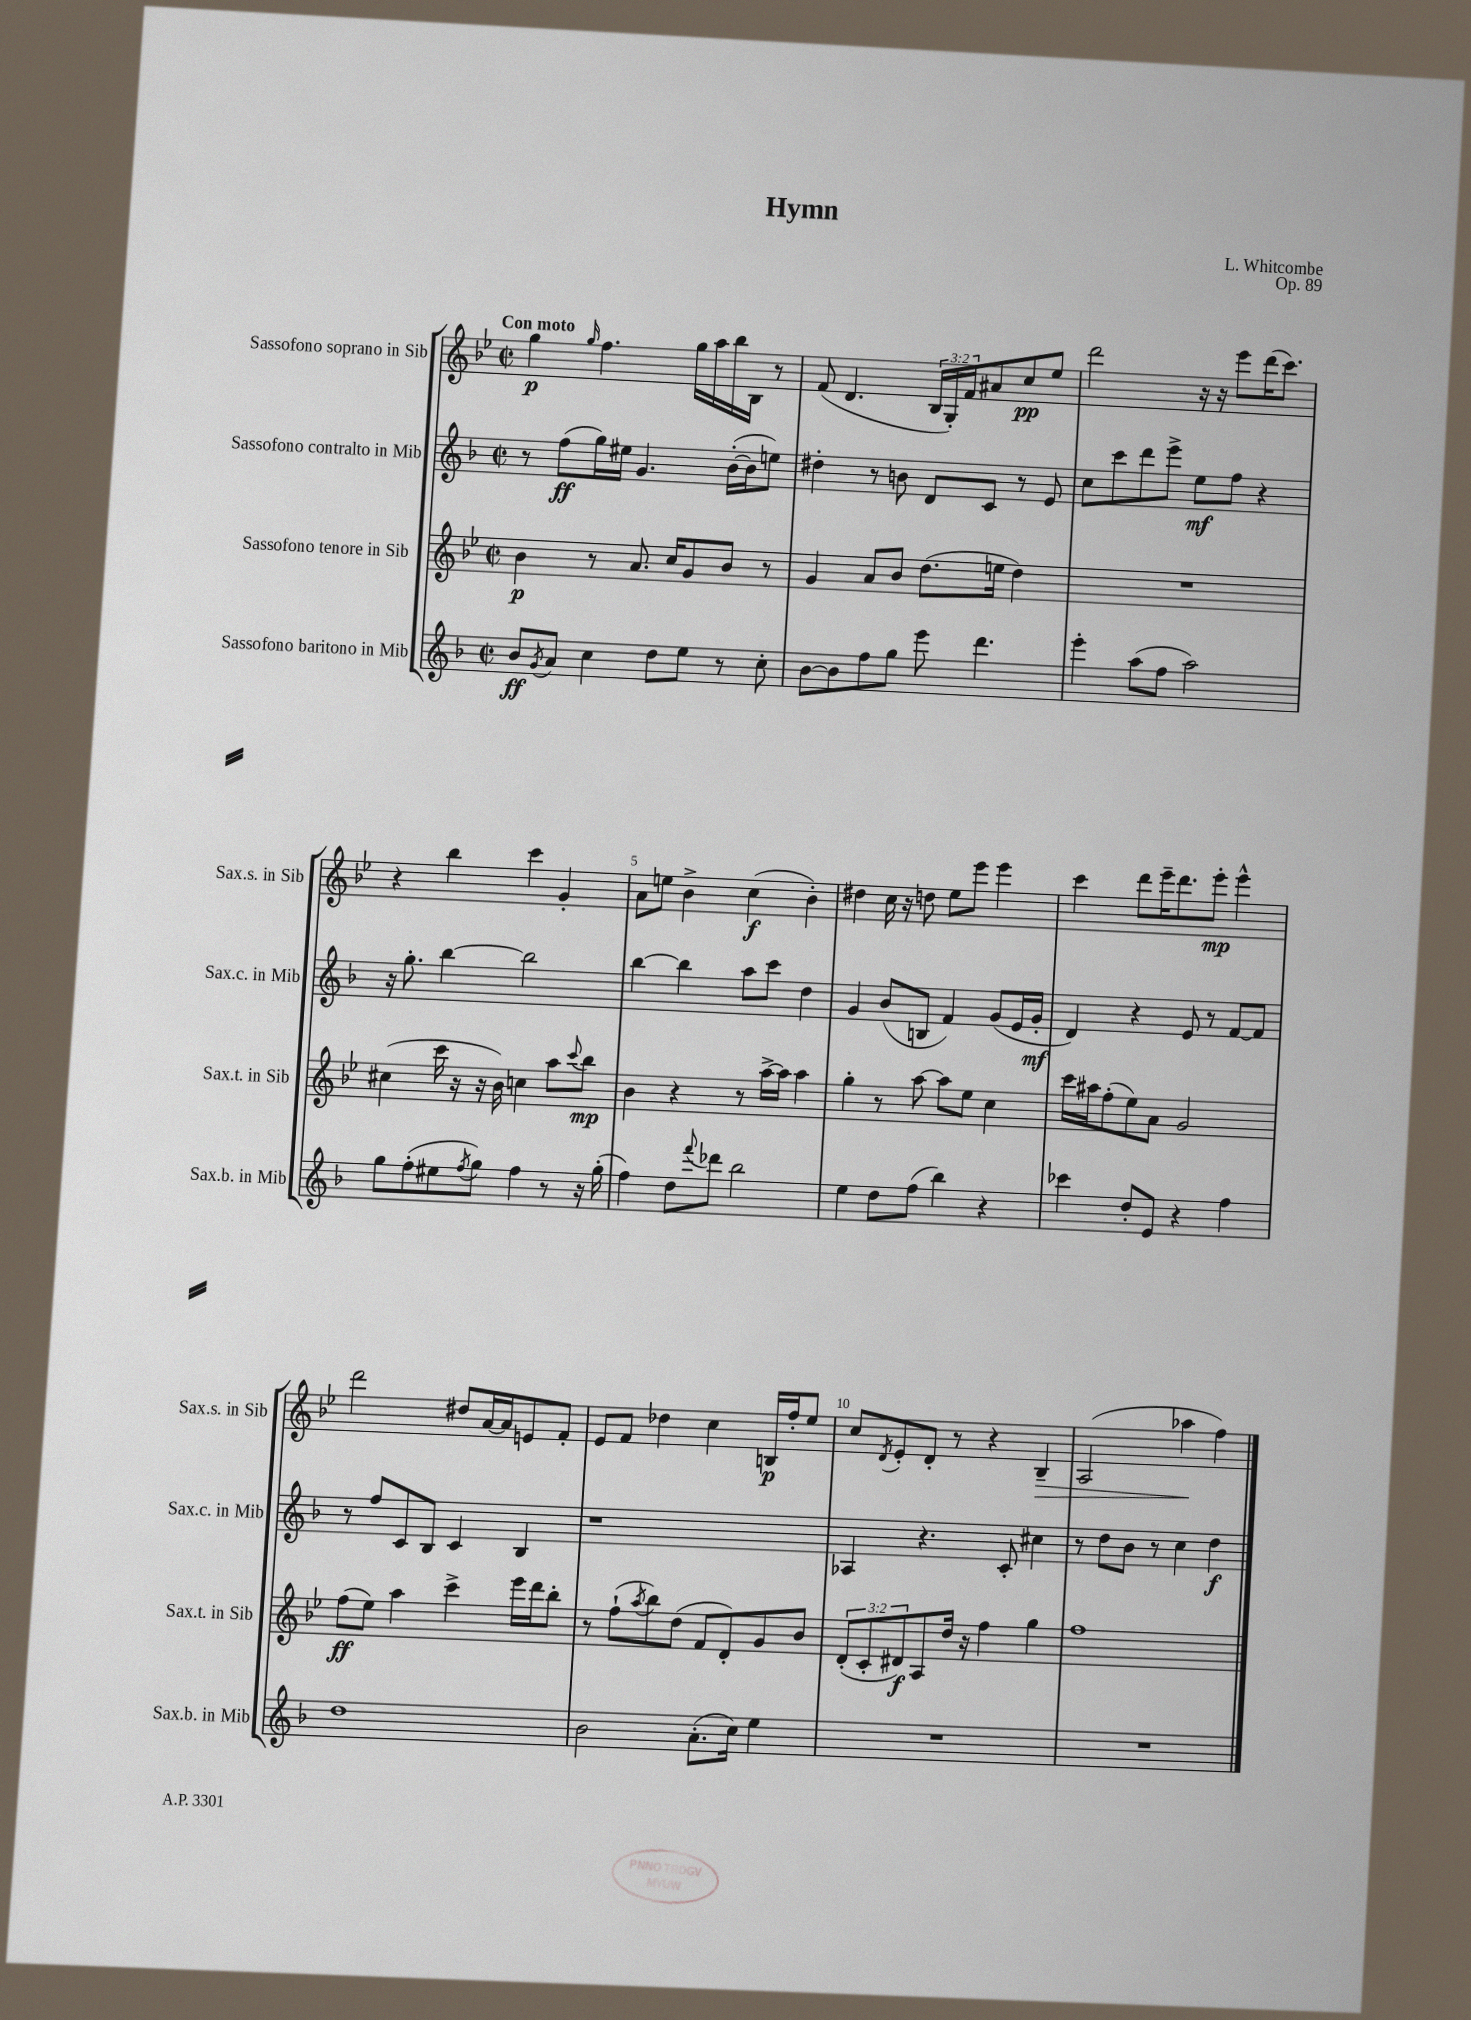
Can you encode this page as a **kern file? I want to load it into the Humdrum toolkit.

**kern	**kern	**kern	**kern
*staff4	*staff3	*staff2	*staff1
*clefG2	*clefG2	*clefG2	*clefG2
*k[b-]	*k[b-e-]	*k[b-]	*k[b-e-]
*M2/2	*M2/2	*M2/2	*M2/2
*met(c|)	*met(c|)	*met(c|)	*met(c|)
8b-	4b-	8r	4gg
8qg	.	.	.
8a	.	(8ff	.
.	.	.	16qqgg
4cc	8r	16gg)	4.ff
.	.	16ee#	.
.	8.a	4.g	.
8dd	.	.	.
.	16cc	.	.
8ee	8g	.	16gg
.	.	.	16aa
8r	8b-	([16b-'	16bb-
.	.	16b-]	16B-
8cc'	8r	8ee)	8r
=	=	=	=
[8b-	4g	4dd#'	(8f
8b-]	.	.	4.d
8ff	8a	8r	.
8gg	8b-	8b	.
8eee	(8.dd	8d	24B-
.	.	.	24G')
.	.	.	24f
4.ddd	.	8c	8a#
.	16ee	.	.
.	4dd)	8r	8cc
.	.	8e	8ee-
=	=	=	=
4eee'	1r	8cc	2ddd
.	.	8ccc	.
(8aa	.	8ddd	.
8ff	.	8eee^	.
2aa)	.	8ee	16r
.	.	.	16r
.	.	8ff	8eee-
.	.	4r	(16ddd
.	.	.	8.ccc)
=	=	=	=
8gg	(4cc#	16r	4r
.	.	8.gg'	.
(8ff'	.	.	.
8ee#	16ccc	[4bb-	4bb-
.	16r	.	.
8qff	.	.	.
8gg)	16r	.	.
.	16b-)	.	.
4ff	4cc	2bb-]	4ccc
8r	8aa	.	4g'
.	8qqccc	.	.
16r	8bb-	.	.
(16gg'	.	.	.
=	=	=	=
4ff)	4b-	[4bb-	8a
.	.	.	8ee
8dd	4r	4bb-]	4b-^
8qqfff	.	.	.
8ddd-	.	.	.
2bb-	8r	8aa	(4cc
.	[16aa^	8ccc	.
.	16aa]	.	.
.	4aa	4dd	4b-')
=	=	=	=
4ee	4gg'	4g	4dd#
8dd	8r	(8b-	16cc
.	.	.	16r
(8ff	[8aa	8B	8dd
4bb-)	8aa]	4f)	8ee-
.	8ee-	.	8eee-
4r	4cc	(8g	4eee-
.	.	16e	.
.	.	16g'	.
=	=	=	=
4ccc-	16ccc	4d)	4ccc
.	16aa#	.	.
.	(8ff'	.	.
8dd'	8ee-)	4r	8ddd
8e	8a	.	16eee-~
.	.	.	8.ddd
4r	2g	8e	.
.	.	8r	8eee-'
4ff	.	[8f	4eee-^^
.	.	8f]	.
=	=	=	=
1dd	(8ff	8r	2ddd
.	8ee-)	8ff	.
.	4aa	8c	.
.	.	8B-	.
.	4ccc^	4c	8dd#
.	.	.	[16a
.	.	.	16a]
.	16eee-	4B-	8e
.	16ddd	.	.
.	8bb-'	.	8f'
=	=	=	=
2b-	8r	1r	8e-
.	(8ff`	.	8f
.	8qaa	.	.
.	8bb-)	.	4dd-
.	(8dd	.	.
(8.a'	8f	.	4cc
.	8d')	.	.
16cc)	.	.	.
4ee	8g	.	16B
.	.	.	16ff'
.	8b-	.	8ee-
=	=	=	=
1r	(12d'	4A-	8cc
.	12c'	.	.
.	.	.	8qd
.	.	.	8e-'
.	12d#)	.	.
.	8A	4.r	8d'
.	16dd	.	8r
.	16r	.	.
.	4ff	.	4r
.	.	8c'	.
.	4gg	4cc#	4B-~
=	=	=	=
1r	1ff	8r	(2A
.	.	8dd	.
.	.	8b-	.
.	.	8r	.
.	.	4cc	4aa-
.	.	4dd	4ff)
==	==	==	==
*-	*-	*-	*-
